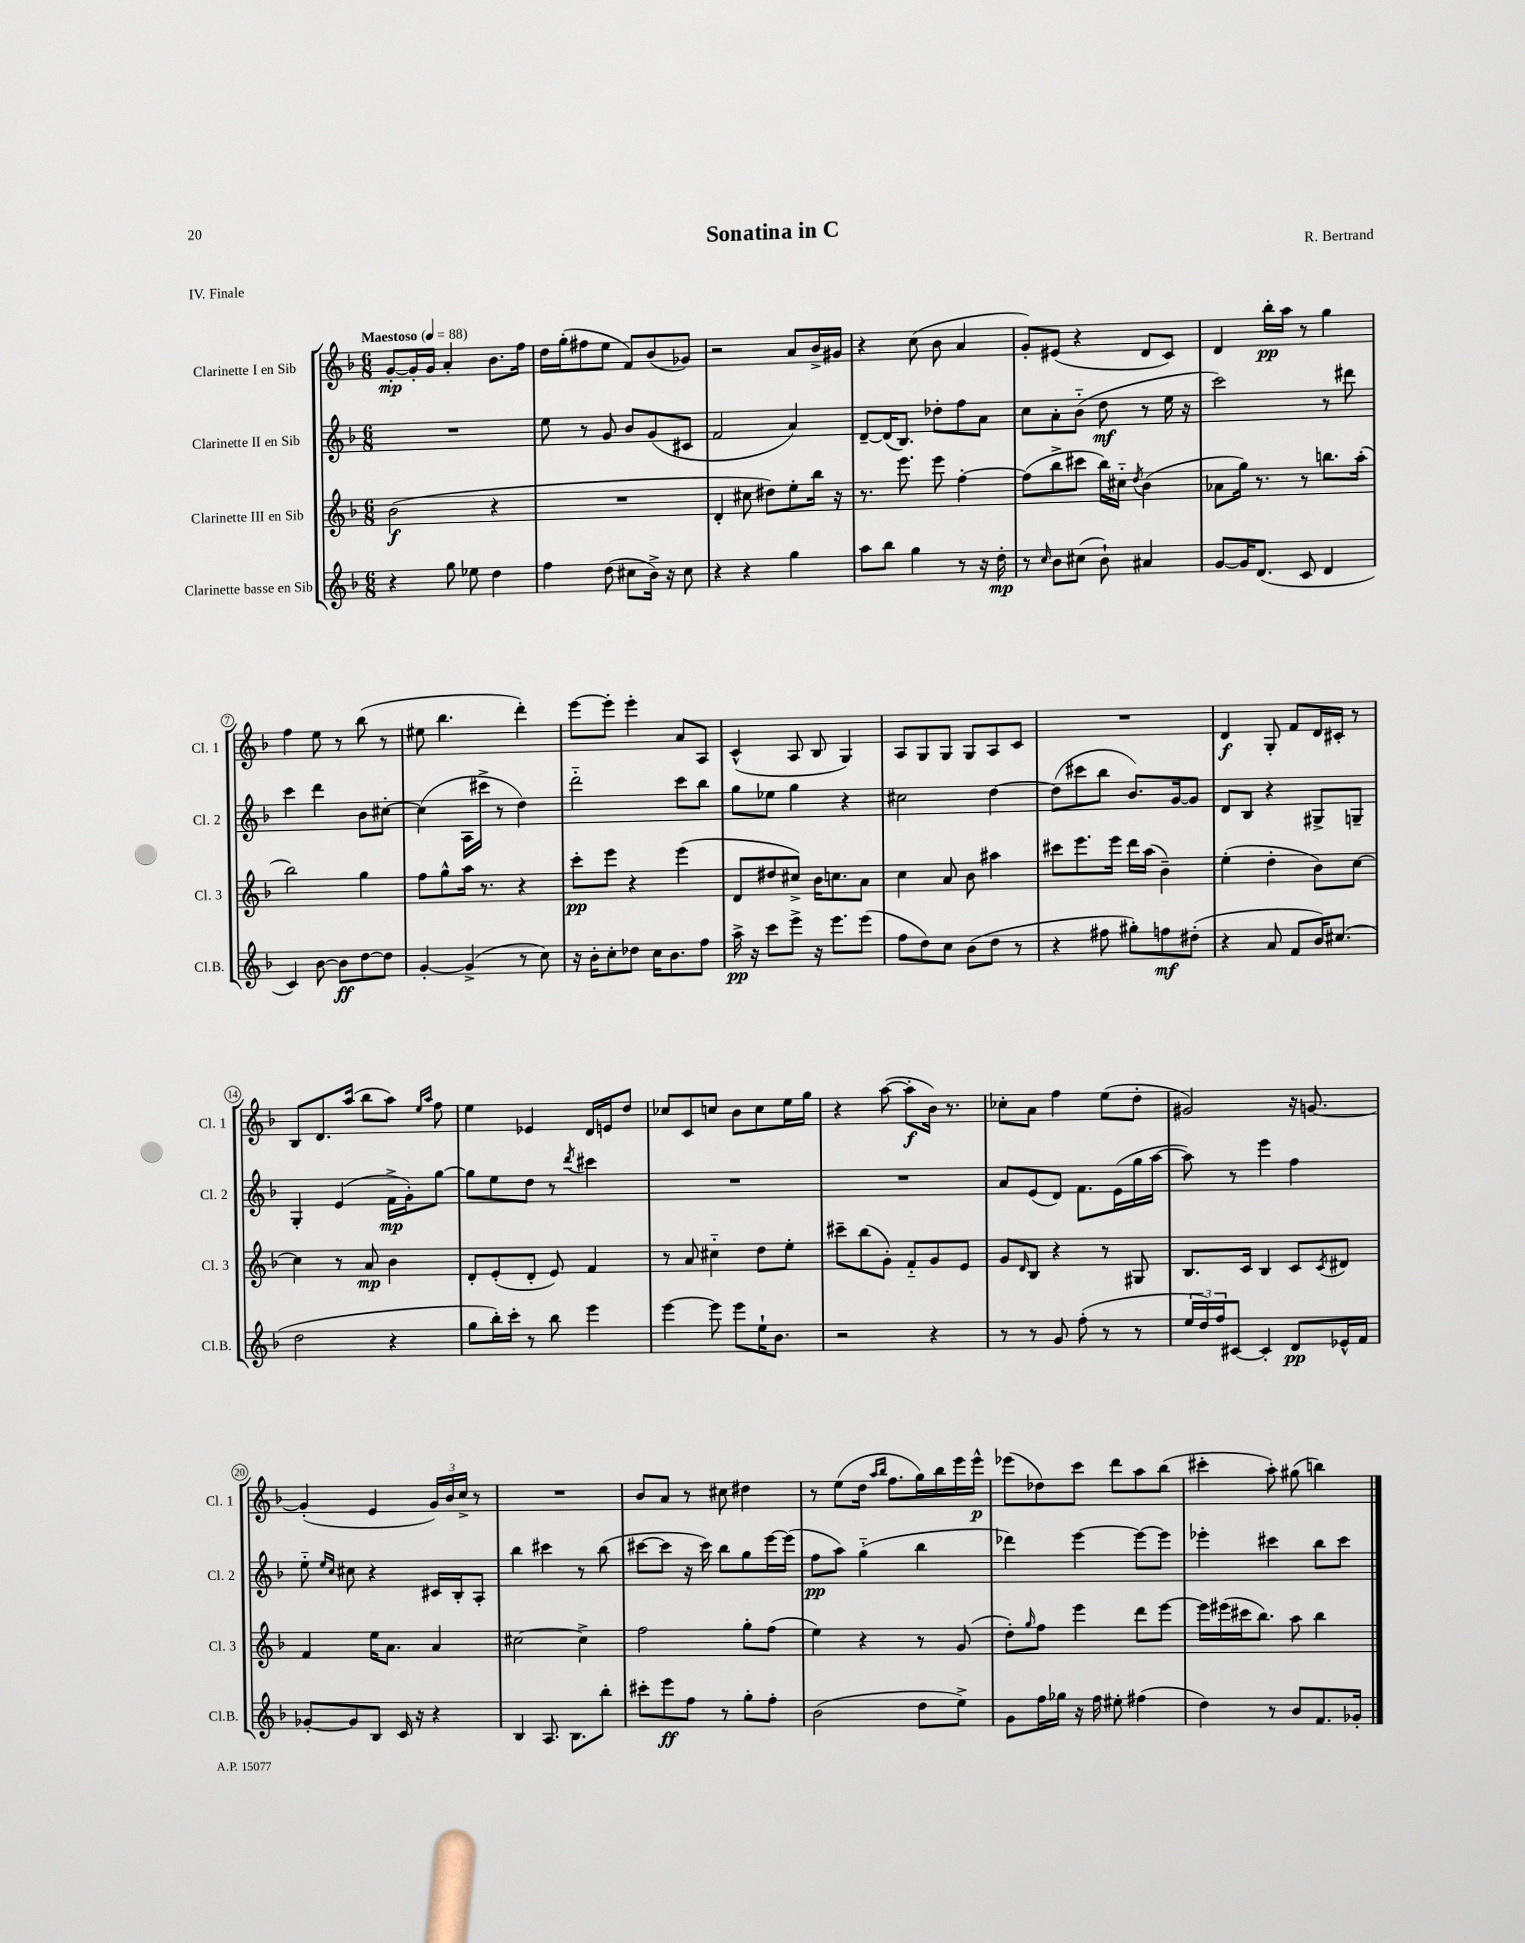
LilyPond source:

\header { title = "Sonatina in C" composer = "R. Bertrand" piece = "IV. Finale" }
<<
\new StaffGroup <<
\new Staff = "s0" \with { instrumentName = "Clarinette I en Sib" shortInstrumentName = "Cl. 1" } {
    \clef treble \key f \major \numericTimeSignature \time 6/8 \tempo "Maestoso" 4 = 88
    g'8~-.\mp g'16-. g'16 a'4-. bes'8. f''16 |
    d''16 g''16-.( fis''8 e''8 f'8) bes'8( ges'8) |
    r2 a'8 bes'16-> gis'16 |
    r4 c''8( bes'8 a'4 |
    g'8-.) eis'8( r4 d'8 c'8) |
    d'4 bes''16-.\pp a''16 r8 g''4 |
    f''4 e''8 r8 bes''8( r8 |
    eis''8 bes''4. d'''4-.) |
    e'''8~ e'''8-. e'''4-. a'8 a8 |
    c'4-^( a8 bes8 g4) |
    a8 g8 g8 g8 a8 c'8 |
    R2. |
    d'4\f g8-. f'8 d'16 cis'16-. r8 |
    bes8 d'8. a''16( bes''8 a''8) \grace { e''16 a''16 } f''8 |
    e''4 ees'4 d'16 e'16 d''8 |
    ces''8 c'8 c''8 bes'8 c''8 e''16 g''16 |
    r4 a''8~( a''8-.\f bes'16) r8. |
    ces''8-. a'8 f''4 e''8( d''8-. |
    gis'2) r16 g'8.~ |
    g'4-.( e'4 \tuplet 3/2 { g'16) bes'16 c''16-> } r8 |
    R2. |
    bes'8 a'8 r8 cis''8 dis''4 |
    r8 e''8( d''16 \grace { a''16 bes''16 } f''8. g''16) bes''16 e'''16 e'''16-^\p |
    ees'''8( des''8) c'''8 d'''8 a''8 bes''8( |
    cis'''4-. a''8-.) gis''8( b''4) \bar "|." |
}
\new Staff = "s1" \with { instrumentName = "Clarinette II en Sib" shortInstrumentName = "Cl. 2" } {
    \clef treble \key f \major \numericTimeSignature \time 6/8
    R2. |
    e''8 r8 g'8 bes'8 g'8( cis'8 |
    f'2 a'4) |
    d'8~-- d'16( bes8.) des''8-. f''8 a'8 |
    c''8 a'8-. bes'8-_( d''8\mf r8 e''16 r16 |
    c'''2) r8 dis'''8 |
    c'''4 d'''4 bes'8 cis''8~-. |
    cis''4( a16 cis'''16-> r8 d''4) |
    d'''2-_ c'''8 bes''8 |
    g''8 ees''8 g''4 r4 |
    cis''2 d''4~ |
    d''8( cis'''8 bes''8 bes'8.) g'16~ g'8 |
    d'8 bes8 r4 gis8-> g8-- |
    g4-. e'4( f'16->\mp g'16-.) g''8~ |
    g''8 e''8 d''8 r8 \acciaccatura { d'''8 } cis'''4 |
    R2. |
    R2. |
    a'8 e'8( d'8) f'8. e'16( g''16 a''16~ |
    a''8) r8 e'''4 f''4 |
    e''8-_ \grace { e''16 c''16 } cis''8 r4 cis'16 bes16-. a8-. |
    bes''4 cis'''4 r8 bes''8( |
    cis'''8~ cis'''8 r16 cis'''16) bes''8 g''8 e'''16~ e'''16( |
    f''8\pp a''8) g''4-_( bes''4 |
    des'''4) e'''4~ e'''8~ e'''8 |
    ees'''4-. cis'''4 bes''8 cis'''8 \bar "|." |
}
\new Staff = "s2" \with { instrumentName = "Clarinette III en Sib" shortInstrumentName = "Cl. 3" } {
    \clef treble \key f \major \numericTimeSignature \time 6/8
    bes'2\f( r4 |
    R2. |
    d'4-. cis''8 dis''8) e''8-. bes''16 r16 |
    r8. e'''8. e'''8 f''4~-. |
    f''8( bes''8-> cis'''8 bes''16) cis''16-_ \acciaccatura { d''8 } bes'4( |
    aes'8 g''16) r8. r8 b''8. a''16-.( |
    bes''2) g''4 |
    f''8 g''8-^ a''16 r8. r4 |
    c'''8-.\pp e'''8 r4 e'''4( |
    d'8 dis''8 cis''8->) bes'16 c''8. a'8 |
    c''4 a'8 bes'8 ais''4 |
    cis'''8 e'''8. e'''16 d'''16 a''16( bes'4--) |
    e''4-.( d''4-. bes'8) c''8~ |
    c''4 r8 a'8\mp bes'4 |
    d'8-. e'8-.( d'8-. e'8) f'4 |
    r8 a'8 cis''4-_ d''8 e''8-. |
    cis'''8-- bes''8( g'8-.) f'8-_ g'8 e'8 |
    g'8 \grace { d'16 } bes8 r4 r8 gis8 |
    bes8. c'16 bes4 c'8 \acciaccatura { c'8 } dis'8 |
    f'4 e''16 a'8. a'4 |
    cis''2~ cis''4-> |
    f''2 g''8-. f''8( |
    e''4) r4 r8 g'8( |
    d''8-.) \grace { g''16 } f''8 e'''4 d'''8 e'''8~ |
    e'''16 eis'''16( cis'''16 bes''8.) a''8 bes''4 \bar "|." |
}
\new Staff = "s3" \with { instrumentName = "Clarinette basse en Sib" shortInstrumentName = "Cl.B." } {
    \clef treble \key f \major \numericTimeSignature \time 6/8
    r4 g''8 ees''8 d''4 |
    f''4 d''8( cis''8 bes'16->) r16 cis''8 |
    r4 r4 g''4 |
    a''8 bes''8 g''4 r8 r16 d''16-.\mp |
    r8 \grace { c''16 } bes'8 cis''8( bes'8-!) ais'4 |
    g'8~ g'16 d'8.( c'8 d'4 |
    c'4) bes'8~ bes'8\ff d''8~ d''8 |
    g'4~-. g'4->( r8 c''8) |
    r16 bes'16-. c''8-. des''8 c''16 bes'8. f''8 |
    a''16->\pp r16 c'''8 e'''8-> r16 e'''8. e'''8( |
    f''8 d''8) c''8 bes'8( d''8 r8 |
    r4 fis''8 gis''8-.) f''8\mf dis''8-.( |
    r4 a'8 f'8 bes'16) cis''8.( |
    d''2 r4 |
    g''8 bes''16-.) c'''16-. r8 bes''8 e'''4 |
    e'''4~ e'''8 e'''8 e''16-! bes'8. |
    r2 r4 |
    r8 r8 g'8 f''8-.( r8 r8 |
    \tuplet 3/2 { e''16 d''16) f''16 } cis'8~ cis'4-. d'8\pp ees'16-^ f'16 |
    ges'8~-. ges'8 bes8 c'16 r16 r4 |
    bes4 a8. bes8. bes''8-. |
    cis'''8-. e'''8\ff f''8 r8 g''8-. f''8-. |
    bes'2( d''8 e''8->) |
    g'8 f''16 ges''16 r16 f''16 eis''8-. fis''4( |
    d''4) r8 bes'8 f'8. ges'16-. \bar "|." |
}
>>
>>
\layout { \context { \Score \override BarNumber.stencil = #(make-stencil-circler 0.1 0.3 ly:text-interface::print) } }
